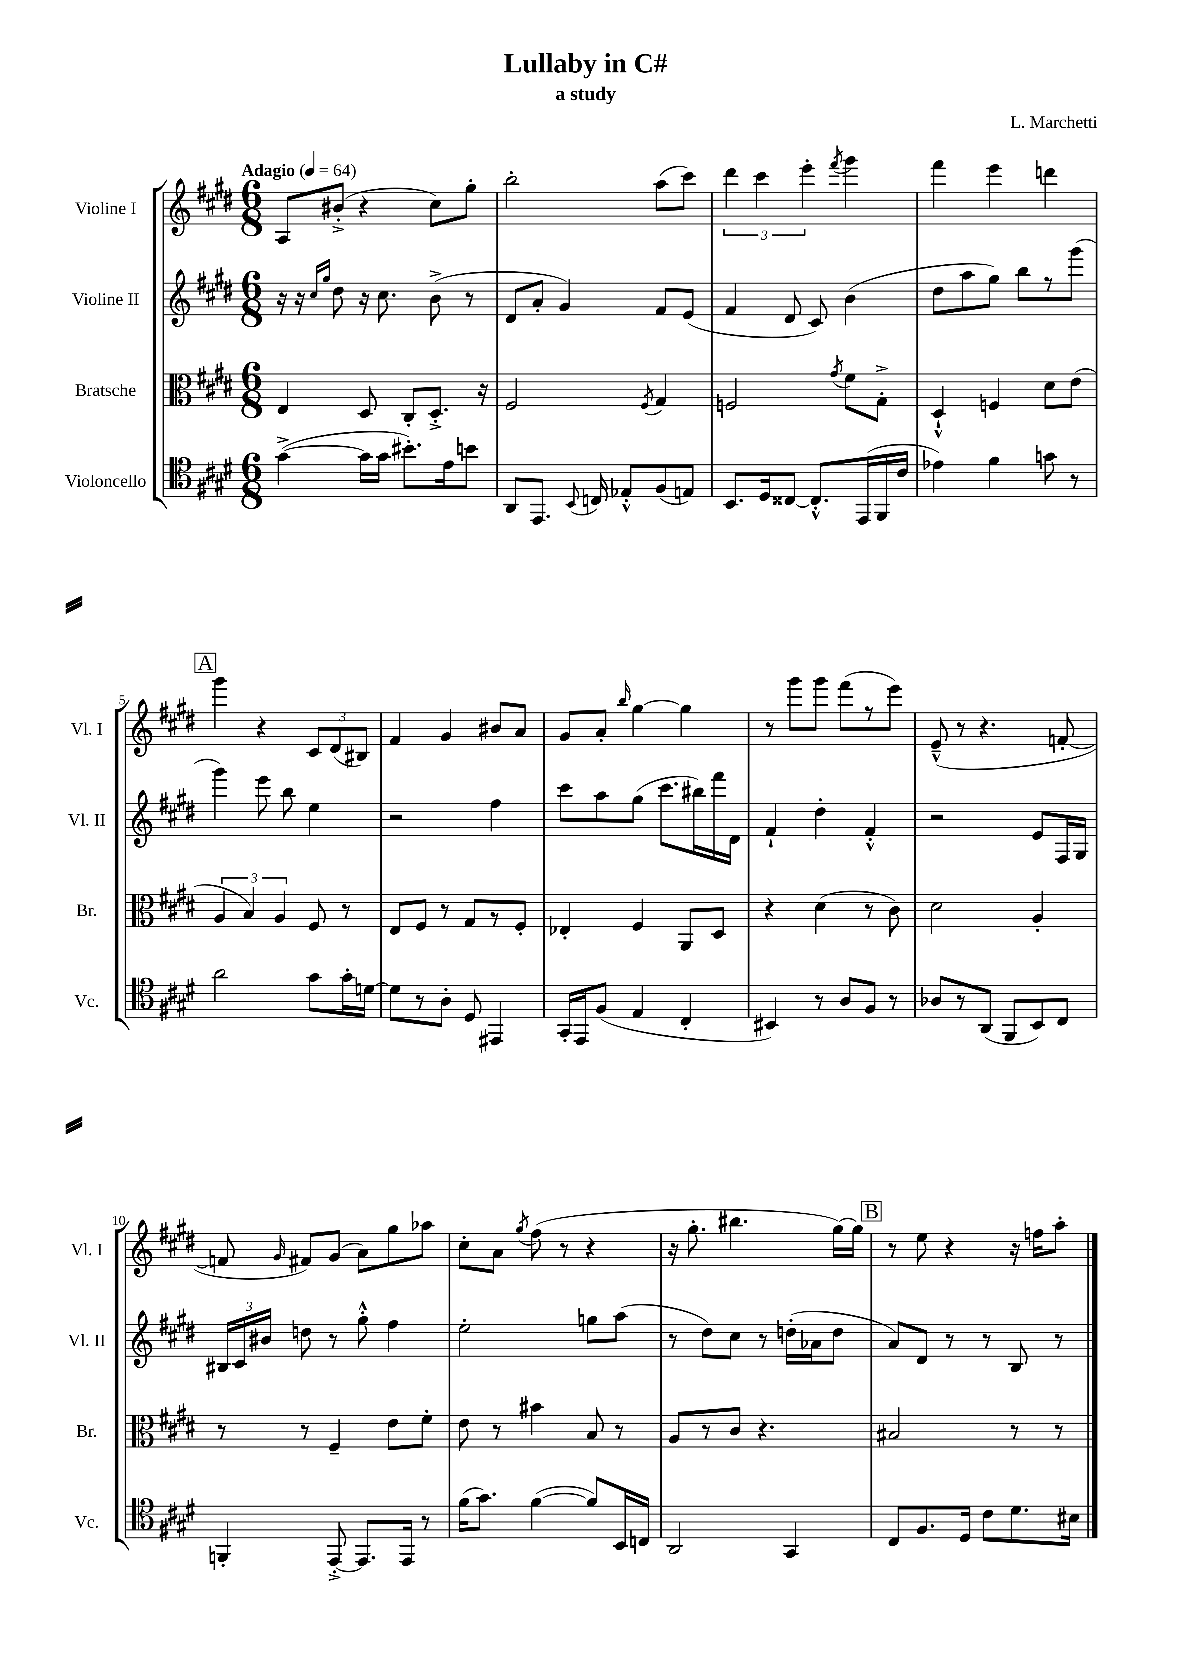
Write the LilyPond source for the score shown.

\header { title = "Lullaby in C#" composer = "L. Marchetti" subtitle = "a study" }
<<
\new StaffGroup <<
\new Staff = "s0" \with { instrumentName = "Violine I" shortInstrumentName = "Vl. I" } {
    \clef treble \key e \major \numericTimeSignature \time 6/8 \tempo "Adagio" 4 = 64
    \autoBeamOff a8[ bis'8]-.->( r4 cis''8[) gis''8]-. |
    b''2-. a''8[( cis'''8]) |
    \tuplet 3/2 { dis'''4 cis'''4 e'''4-. } \acciaccatura { fis'''8 } gis'''4 |
    fis'''4 e'''4 d'''4 |
    \mark \markup { \box "A" } gis'''4 r4 \tuplet 3/2 { cis'8[ dis'8( bis8]) } |
    fis'4 gis'4 bis'8[ a'8] |
    gis'8[ a'8]-. \grace { b''16 } gis''4~ gis''4 |
    r8 gis'''8[ gis'''8] fis'''8[( r8 e'''8]) |
    e'8---^( r8 r4. f'8~-. |
    f'8 \grace { gis'16 } fis'8[) gis'8]( a'8[) gis''8 aes''8] |
    cis''8[-. a'8] \acciaccatura { gis''8 } fis''8( r8 r4 |
    r16 gis''8.-. bis''4. gis''16[~) gis''16] |
    \mark \markup { \box "B" } r8 e''8 r4 r16 f''16[ a''8]-. \bar "|." |
}
\new Staff = "s1" \with { instrumentName = "Violine II" shortInstrumentName = "Vl. II" } {
    \clef treble \key e \major \numericTimeSignature \time 6/8
    \autoBeamOff r16 r16 \grace { cis''16[ gis''16] } dis''8 r16 cis''8. b'8->( r8 |
    dis'8[ a'8]-. gis'4) fis'8[ e'8]( |
    fis'4 dis'8 cis'8) b'4( |
    dis''8[ a''8 gis''8]) b''8[ r8 gis'''8]( |
    \mark \markup { \box "A" } gis'''4) e'''8 b''8 e''4 |
    r2 fis''4 |
    cis'''8[ a''8 gis''8]( cis'''8.[ bis''16) fis'''16 dis'16] |
    fis'4-! dis''4-. fis'4-.-^ |
    r2 e'8[ fis16 gis16] |
    \tuplet 3/2 { bis16[ cis'16 bis'16] } d''8 r8 gis''8-.-^ fis''4 |
    e''2-. g''8[ a''8]( |
    r8 dis''8[) cis''8] r8 d''16[-.( aes'16 d''8] |
    \mark \markup { \box "B" } a'8[) dis'8] r8 r8 b8 r8 \bar "|." |
}
\new Staff = "s2" \with { instrumentName = "Bratsche" shortInstrumentName = "Br." } {
    \clef alto \key e \major \numericTimeSignature \time 6/8
    \autoBeamOff e4 dis8 cis8[-. dis8.]-.-> r16 |
    fis2 \acciaccatura { fis8 } gis4 |
    f2 \acciaccatura { gis'8 } fis'8[ gis8]-.-> |
    dis4-!-^ f4 dis'8[ e'8]( |
    \mark \markup { \box "A" } \tuplet 3/2 { a4 b4) a4 } fis8 r8 |
    e8[ fis8] r8 gis8[ r8 fis8]-. |
    ees4-. fis4 a,8[ dis8] |
    r4 dis'4( r8 cis'8) |
    dis'2 a4-. |
    r8 r8 fis4-- e'8[ fis'8]-. |
    e'8 r8 bis'4 b8 r8 |
    a8[ r8 cis'8] r4. |
    \mark \markup { \box "B" } bis2 r8 r8 \bar "|." |
}
\new Staff = "s3" \with { instrumentName = "Violoncello" shortInstrumentName = "Vc." } {
    \clef tenor \key e \major \numericTimeSignature \time 6/8
    \autoBeamOff gis'4~->( gis'16[ gis'16] bis'8.[-.) e'16 b'8] |
    a,8[ e,8.] \appoggiatura { b,8 } c16 ees8[-.-^ fis8( e8]) |
    b,8.[ dis16 cisis8]~ cisis8.[-.-^ e,16( fis,16 cis'16] |
    ees'4) fis'4 g'8 r8 |
    \mark \markup { \box "A" } a'2 gis'8[ gis'16-. d'16]~ |
    d'8[ r8 a8]-. dis8 eis,4 |
    gis,16[-. e,16 fis8]( e4 cis4-. |
    bis,4) r8 a8[ fis8] r8 |
    aes8[ r8 a,8]( fis,8[ b,8) cis8] |
    f,4-. e,8~-.-> e,8.[ e,16] r8 |
    fis'16[( gis'8.]) fis'4~( fis'8[) b,16 c16] |
    a,2 gis,4 |
    \mark \markup { \box "B" } cis8[ fis8. dis16] cis'8[ dis'8. bis16] \bar "|." |
}
>>
>>
